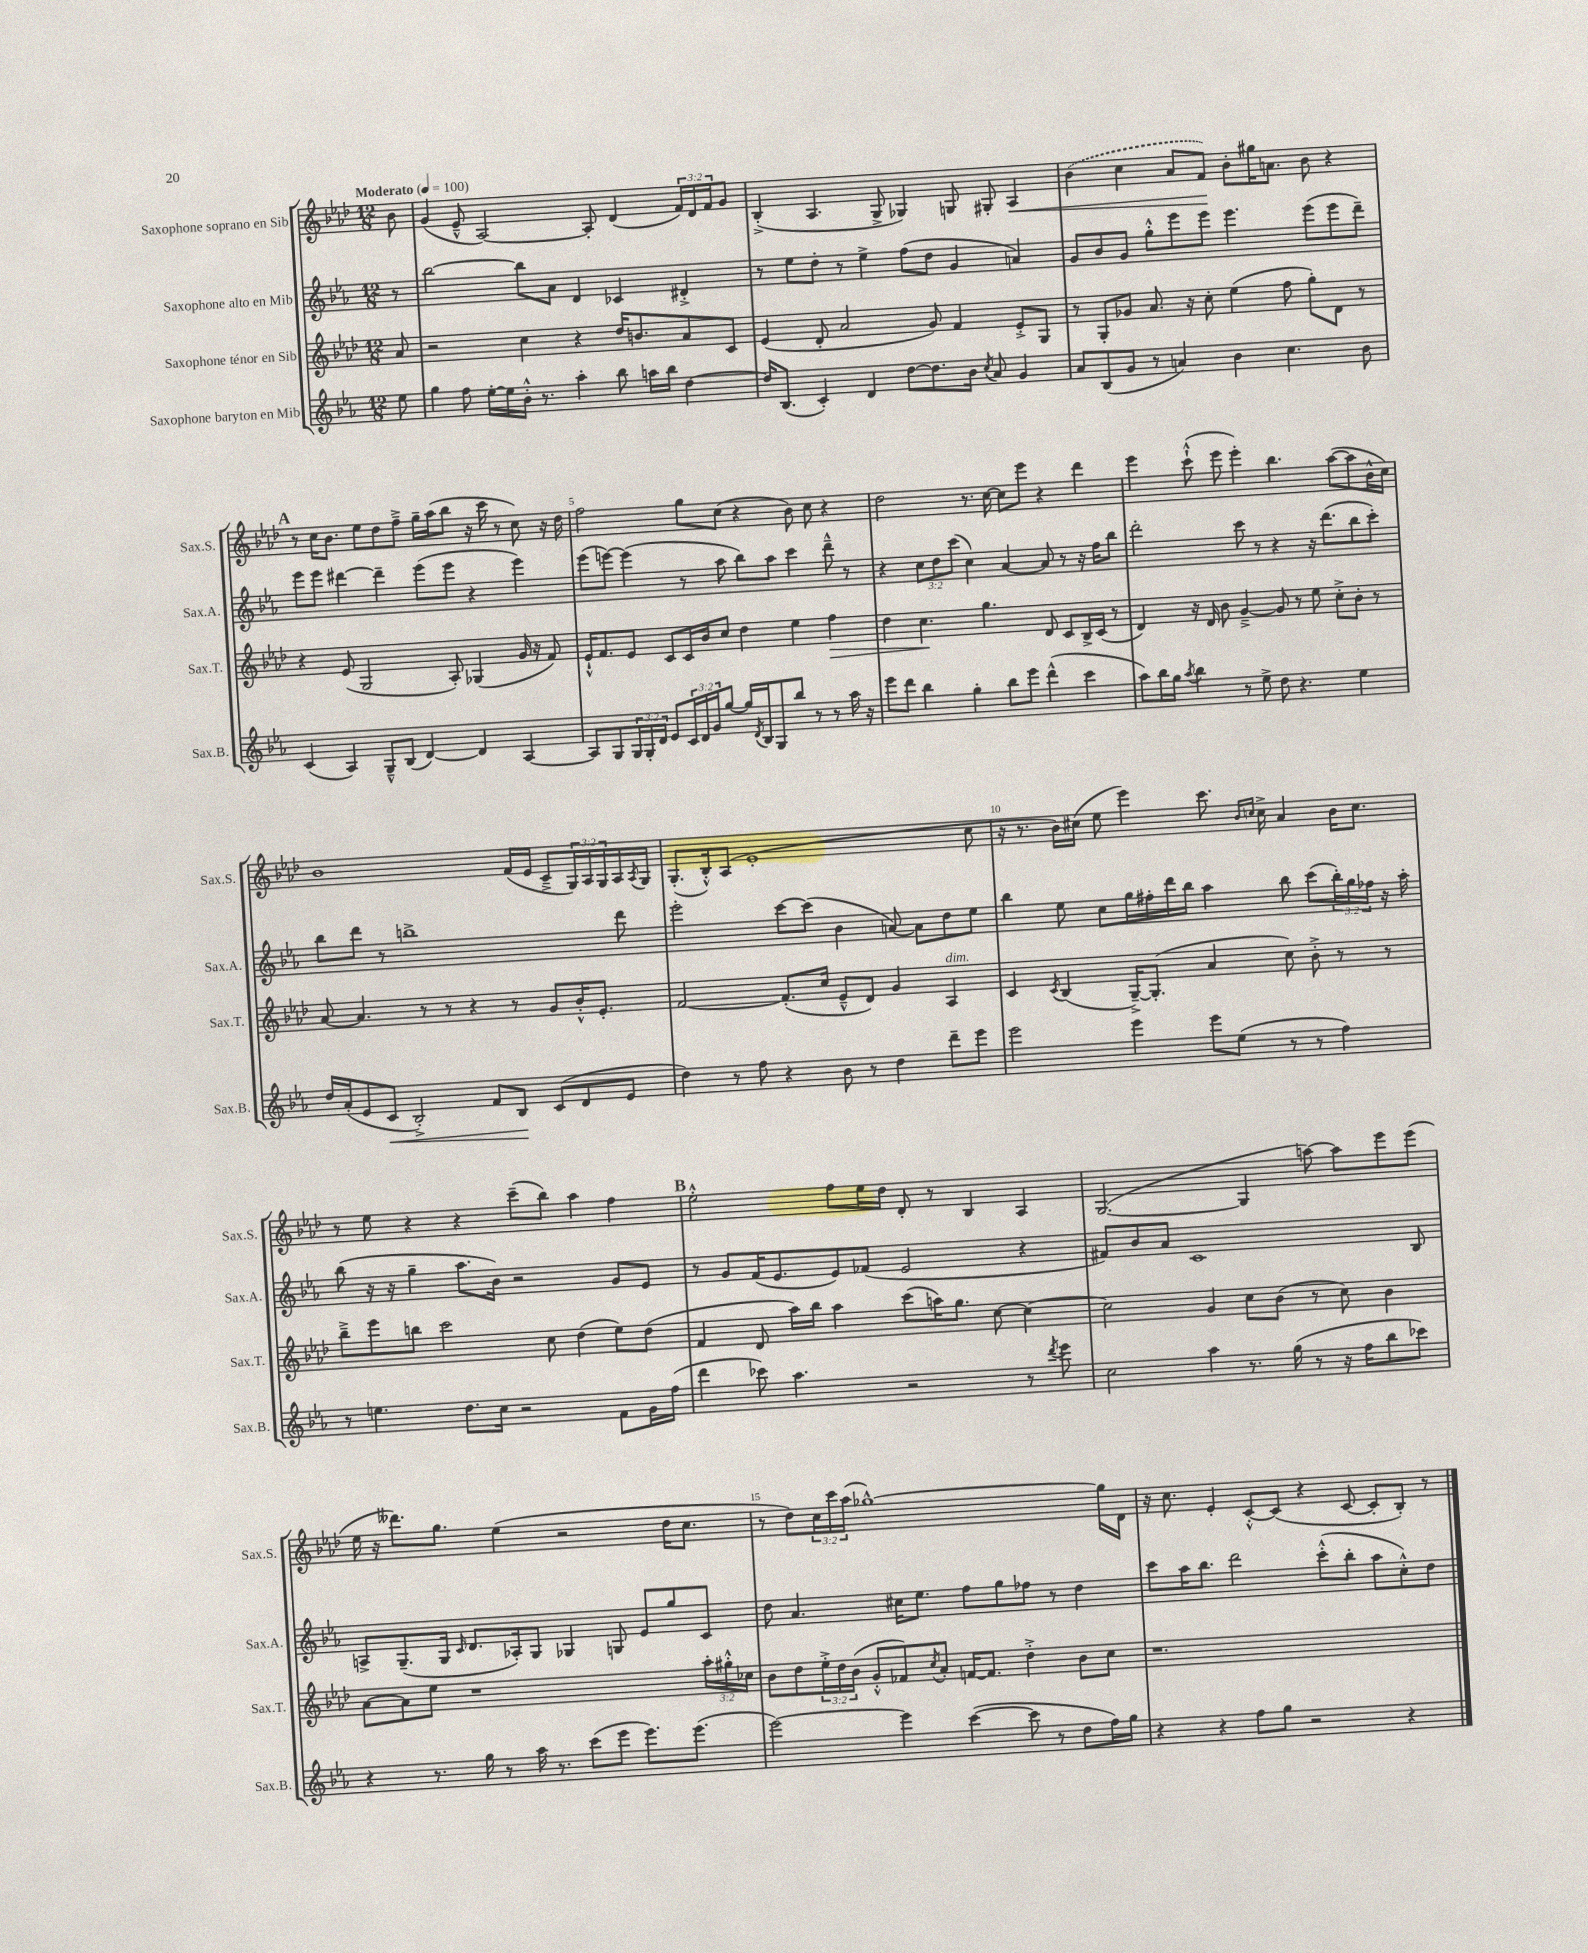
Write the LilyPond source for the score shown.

<<
\new StaffGroup <<
\new Staff = "s0" \with { instrumentName = "Saxophone soprano en Sib" shortInstrumentName = "Sax.S." } {
    \clef treble \key aes \major \numericTimeSignature \time 12/8 \override Staff.TupletNumber.text = #tuplet-number::calc-fraction-text \partial 8 \tempo "Moderato" 4 = 100
    bes'8 |
    g'4( ees'8---^ aes2~) aes8-. des'4( \tuplet 3/2 { f'16) des'16 f'16 } g'8 |
    bes4-.->( aes4. g8-> ges4) g8 gis8-. aes4\< |
    \once \slurDashed bes'4( c''4 aes'8 f'8\!) bes'8-. gis''16 a'8. bes'8 r4 |
    \mark \markup { \bold "A" } r8 c''16 bes'8. ees''8 des''8 f''8---> g''16-- aes''16( bes''8 r16 c'''16 r8 c''8) r16 des''16 |
    f''2 g''8 c''8( r4 bes'8) c''8 r4 |
    des''2 r8. c''16~ c''8 ees'''8 r4 des'''4 |
    ees'''4 c'''8-!-^( ees'''8 ees'''4-.) bes''4. aes''8~( aes''8 bes'16-^ c''16) |
    bes'1 f'16( ees'16 c'8---> \tuplet 3/2 { g16) aes16 g16 } aes16 \acciaccatura { aes8 } g16 |
    g8.-.( bes16-.-^) aes8( ees'1-. c''8 |
    r16 r8. bes'16) cis''16( ees''8 ees'''4) c'''8. \grace { bes'16 c''16 } c''16-> aes'4 bes'16 c''8. |
    r8 ees''8 r4 r4 c'''8--( bes''8) aes''4 f''4 |
    \mark \markup { \bold "B" } ees''2-.-^ f''8 ees''16 des''16 des'8-. r8 bes4 aes4 |
    g2.~( g4 a''8~) a''8 ees'''8 ees'''8( |
    ees''16 r16 deses'''8.) g''8. ees''4( r2 des''16 c''8. |
    r8 des''8) \tuplet 3/2 { c''16 c'''16 aes''16( } ges''1~-^) ges''16 des'16 |
    r16 c''8. ees'4-. c'8~-.-^ c'8( r4 c'8~ c'8-. bes8-.) r8 \bar "|." |
}
\new Staff = "s1" \with { instrumentName = "Saxophone alto en Mib" shortInstrumentName = "Sax.A." } {
    \clef treble \key ees \major \numericTimeSignature \time 12/8 \override Staff.TupletNumber.text = #tuplet-number::calc-fraction-text \partial 8
    r8 |
    bes''2~ bes''8 aes'8 d'4 ces'4 dis'4-.-> |
    r8 ees''8 d''8-. r8 ees''4-> f''8( d''8 g'4 a'4) |
    g'8 bes'8 g'8 g''8-.-^ ees'''8 ees'''8 ees'''4. ees'''8( ees'''8 d'''8--) |
    \mark \markup { \bold "A" } ees'''8 ees'''8 dis'''4~ dis'''4-- ees'''8( ees'''8 r4 ees'''4) |
    ees'''8( e'''8~) e'''4( r8 aes''8 bes''8) aes''8 c'''4 d'''8---^ r8 |
    r4 \tuplet 3/2 { c''8 d''8 c'''8( } c''4) aes'4~ aes'8 r8 r16 f''16 bes''8 |
    d'''2-. c'''8 r8 r4 r16 d'''8.( bes''8 c'''8-.) |
    bes''8 d'''8 r8 b''1-> d'''8 |
    ees'''2-. c'''8~ c'''8( bes'4 a'8~) a'8 d''8 ees''8 |
    bes''4 ees''8 c''8 g''16 fis''16-. d'''16 bes''16 aes''4 bes''8 c'''8( \tuplet 3/2 { bes''16-.) g''16 fes''16 } r16 aes''16-. |
    bes''8( r16 r16 g''4-- aes''8. bes'16) r2 g'8 ees'8 |
    \mark \markup { \bold "B" } r8 g'8 f'16( ees'8. ees'8) fes'8( ees'2 r4 |
    fis'8) bes'8 aes'8 c'1 bes8 |
    a8-> g8.--( g16 \grace { c'16 } d'8. aes16-.) g8 ges4 g8 ees'8 g''8 c'8 |
    d''8 aes'4. cis''16 ees''8. f''8 g''8 fes''8 r8 d''4 |
    c'''8 aes''16 bes''8. d'''2 c'''8-.-^( bes''8-. aes''8 c''8-.-^) d''8 \bar "|." |
}
\new Staff = "s2" \with { instrumentName = "Saxophone ténor en Sib" shortInstrumentName = "Sax.T." } {
    \clef treble \key aes \major \numericTimeSignature \time 12/8 \override Staff.TupletNumber.text = #tuplet-number::calc-fraction-text \partial 8
    aes'8 |
    r2 c''4 r4 des''16 b'8. aes'8 c'8 |
    ees'4( des'8-. aes'2 g'8) f'4 ees'8-.-> g8 |
    r8 g8-. ges'8 aes'8. r16 c''8-. ees''4( f''8 g''8-.) des'8 r8 |
    \mark \markup { \bold "A" } r4 ees'8( g2 aes8-.) ges4( g'16 r16 f'8) |
    ees'16-!-^ f'8. ees'8 c'8 c'16 bes'16 c''8 des''4 ees''4 f''4\> |
    des''4 c''4.\! g''4. des'8 c'8 bes16-> c'16( r8 |
    des'4) r16 des'16 bes'8 g'4~---> g'8 r8 ees''8 c''8-.-> bes'8-. r8 |
    aes'8~ aes'4. r8 r8 r4 r8 g'8 bes'16-.-^ ees'8.-. |
    f'2~ f'8.-.( c''16 ees'8---^ des'8) g'4 aes4^\markup { \italic "dim." } |
    c'4 \acciaccatura { c'8 } bes4( g16~--->) g8.-.( aes'4 c''8) bes'8-.-> r8 r8 |
    bes''8---> ees'''8 b''8 c'''2 c''8 des''4( ees''8) des''8( |
    \mark \markup { \bold "B" } f'4 des'8 aes''16) bes''16 aes''4 c'''8( a''16) g''8. c''8~ c''4~ |
    c''2 g'4 c''8 bes'8( r8 c''8) bes'4 |
    aes'8~ aes'8 ees''8 r1 \tuplet 3/2 { aes''16-. gis''16-.-^ ces''16 } |
    bes'8 des''8 \tuplet 3/2 { ees''16-.-> des''16 bes'16( } g'8-.-^ fes'8) \acciaccatura { c''8 } aes'8-. f'16~ f'8. des''4-.-> bes'8 c''8 |
    r1. \bar "|." |
}
\new Staff = "s3" \with { instrumentName = "Saxophone baryton en Mib" shortInstrumentName = "Sax.B." } {
    \clef treble \key ees \major \numericTimeSignature \time 12/8 \override Staff.TupletNumber.text = #tuplet-number::calc-fraction-text \partial 8
    ees''8 |
    g''4 f''8 ees''16~-. ees''16 bes'16-.-^ r8. aes''4-. bes''8 a''16 bes''16 d''4~ |
    d''16 bes8.( c'4-.) d'4 d''8~ d''8. bes'16 \acciaccatura { c''8 } aes'8 g'4 |
    aes'8 bes8( g'8 r8 a'4) bes'4 c''4. bes'8 |
    \mark \markup { \bold "A" } c'4( aes4) g8---^ bes8( d'4~) d'4 aes4~ |
    aes8 g8 \tuplet 3/2 { g16 g16-. d'16 } ees'8 \tuplet 3/2 { c'16 d'16 g'16 } g''8~ g''16 \acciaccatura { d'8 } bes16 g8 bes''8 r8 r8 aes''16 r16 |
    ees'''8 d'''8 bes''4 g''4-. bes''8 ees'''8 d'''4-^( c'''4 |
    aes''8) bes''16 g''16 \acciaccatura { aes''8 } bes''4 r8 ees''8-> d''8 r4. ees''4 |
    d''16 aes'16-.( ees'8 c'8\< bes2-.->) f'8 bes8\! c'8( d'8 ees'8 |
    d''4) r8 f''8 r4 bes'8 r8 d''4 d'''8-- ees'''8 |
    ees'''2 ees'''4 ees'''8 ees''8( r8 r8 f''4) |
    r8 e''4. d''8. c''16 r2 f'8 g'16 f''16( |
    \mark \markup { \bold "B" } d'''4 ces'''8) aes''4. r2 r8 \acciaccatura { d'''8 } ees'''8 |
    c''2 aes''4 r8. g''16( r8 r16 f''16 bes''8 ces'''8) |
    r4 r8. g''16 r8 aes''16 r8. c'''8( ees'''8 ees'''8.) ees'''8.( |
    ees'''2~) ees'''4 c'''4~( c'''8 r8 d''8 f''16) g''16 |
    r4 r4 f''8 g''8 r2 r4 \bar "|." |
}
>>
>>
\layout { \context { \Score \override BarNumber.break-visibility = ##(#f #t #t) barNumberVisibility = #(every-nth-bar-number-visible 5) } }
